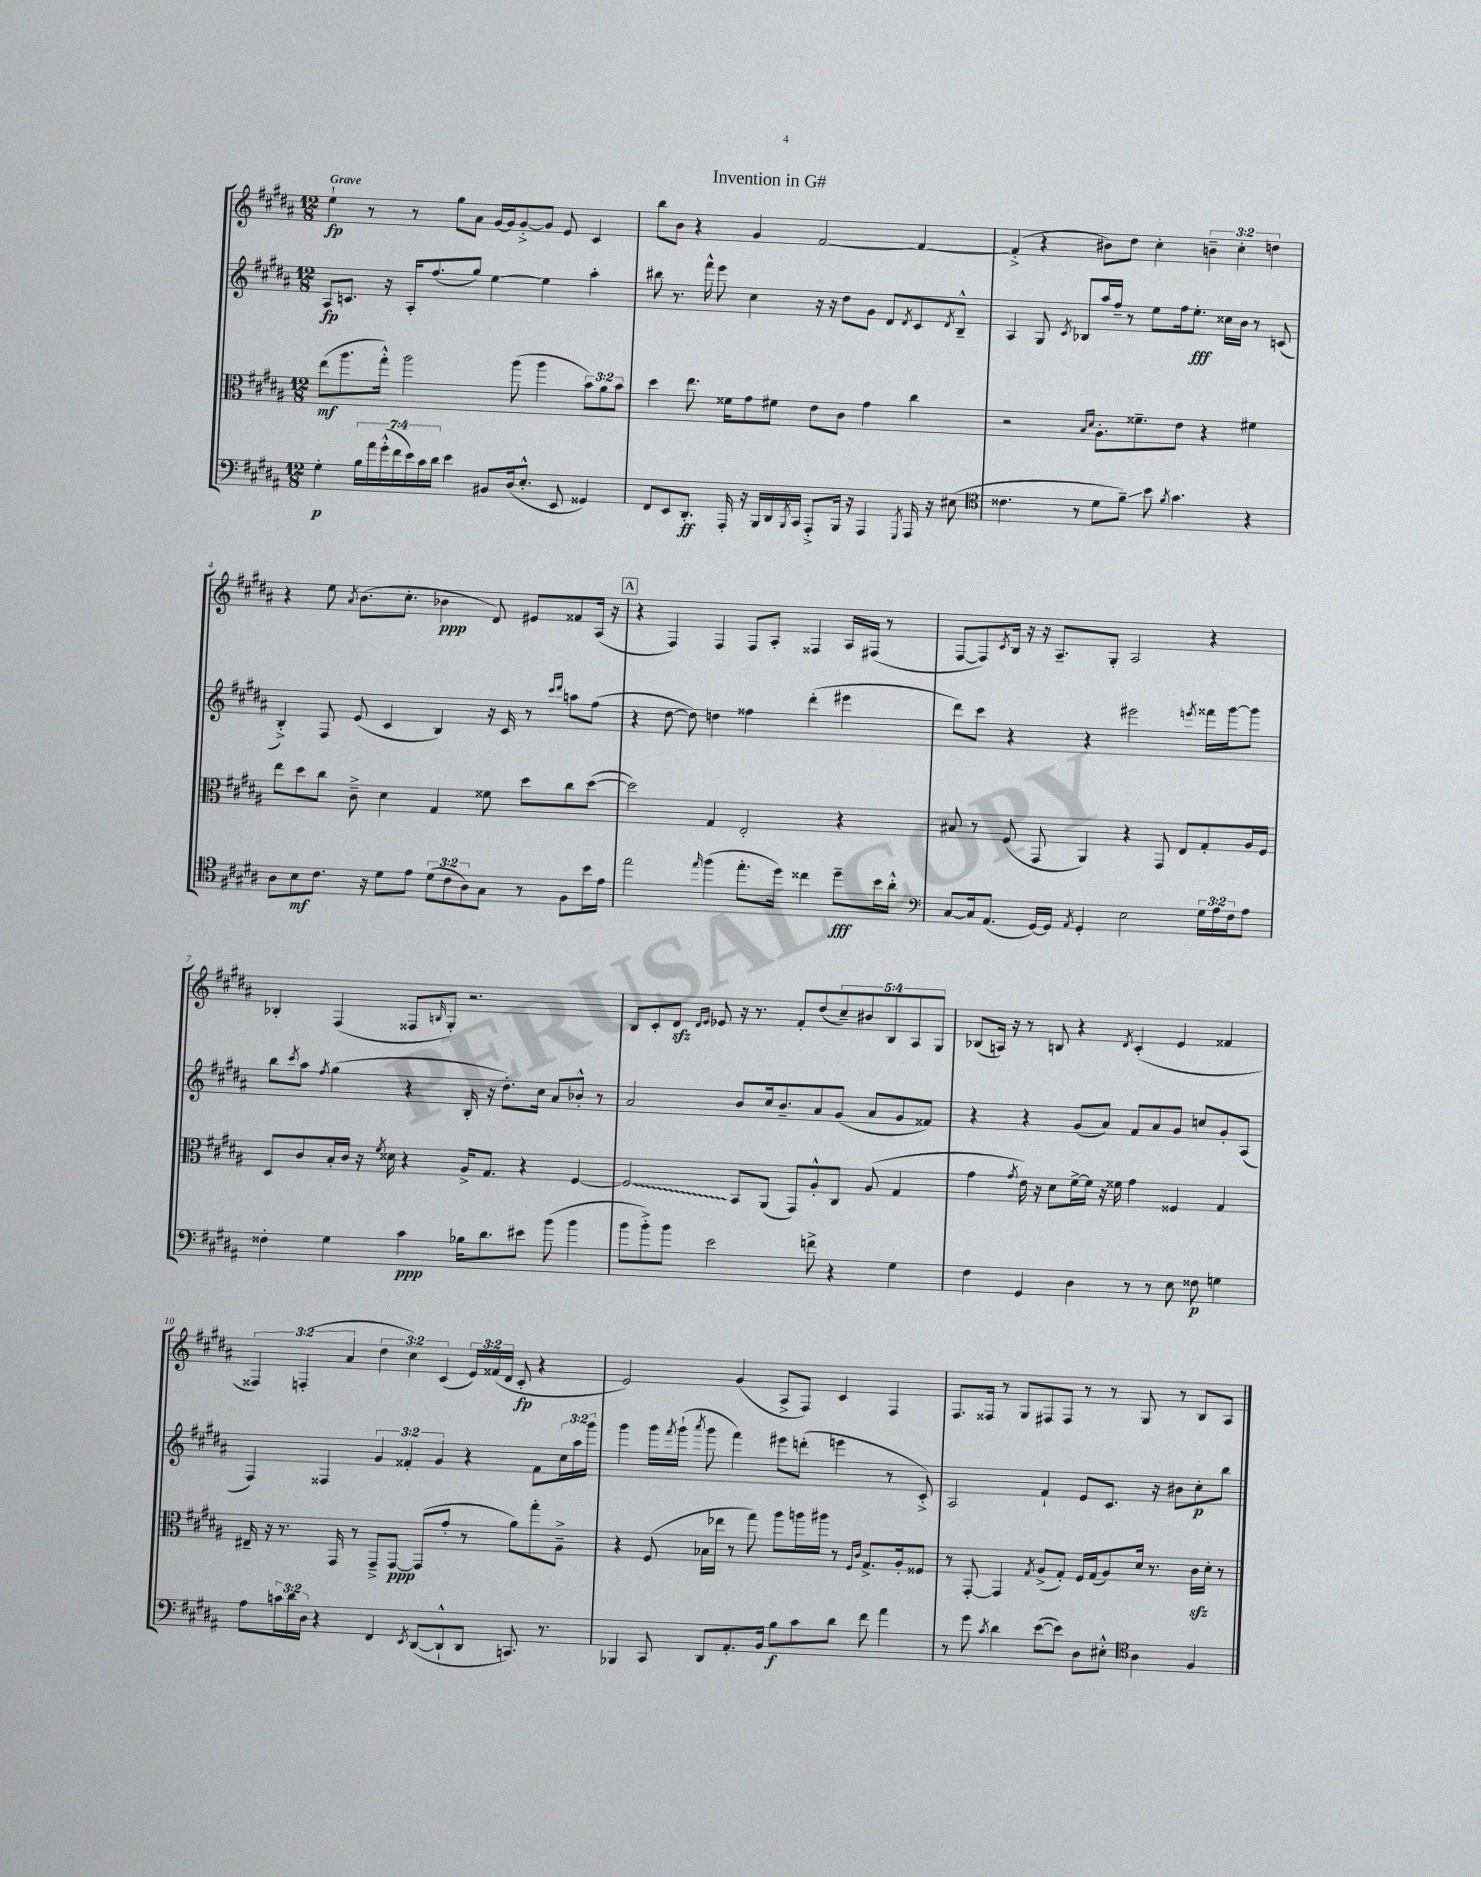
\header { title = "Invention in G#" }
<<
\new StaffGroup <<
\new Staff = "s0" {
    \clef treble \key b \major \numericTimeSignature \time 12/8 \override Staff.TupletNumber.text = #tuplet-number::calc-fraction-text \tempo "Grave"
    e''4-!\fp r8 r8 gis''8 ais'8 gis'16~ gis'16 gis'8~-.-> gis'8 e'8 cis'4 |
    b''8 b'8 r4 gis'4 fis'2~ fis'4~ |
    fis'4-.->( r4 bis'8) dis''8 cis''4-. \tuplet 3/2 { b'4-- cis''4-. d''4 } |
    r4 e''8 \acciaccatura { ais'8 } b'8.( cis''8.-. bes'4\ppp dis'8) eis'8 fisis'8 ais16( r16 |
    \mark \markup { \box "A" } r4 fis4) fis4 fis8 ais8-. fisis4 ais16 fis16( r8 |
    fis8~ fis8) \acciaccatura { cis'8 } b16 r16 r16 ais8.-- gis8-. ais2 r4 |
    bes4-. fis4( fisis8 \grace { b16 } gis8-.) r2. |
    b8 cis'8-. dis'8\sfz \grace { dis'16 e'16 } ees'8 r16 r8. fis'8-. dis''8( \tuplet 5/4 { cis''8--) bis'8 b8 ais8 gis8 } |
    bes8( a16) r16 r8 b8 r4 \acciaccatura { dis'8 } cis'4-.( e'4 fisis'4 |
    \tuplet 3/2 { fisis4) f4-.( ais'4 } \tuplet 3/2 { dis''4 cis''4) cis'4( } \tuplet 3/2 { e'16) fisis'16( dis'16 } cis'8-.\fp r4 |
    e'2) gis'4( ais8-> fis8) cis'4 fis4 |
    fis8. fisis16 r8 gis8 fis8 fis8 r8 r8 gis8 r8 b8 ais8 \bar "|." |
}
\new Staff = "s1" {
    \clef treble \key b \major \numericTimeSignature \time 12/8 \override Staff.TupletNumber.text = #tuplet-number::calc-fraction-text
    ais8\fp c'8. r16 ais16-. fis''8.( gis''8) e''4~ e''4 ais''4-. |
    bis''8 r8. fis'''16-^ e'''8 cis''4 r16 r16 dis''8 gis'8 dis'8 \acciaccatura { dis'8 } cis'8 \acciaccatura { dis'8 } b8---^ |
    ais4 gis8 \acciaccatura { cis'8 } bes8 ais''16 fis''16-- r8 e''8 fis''16 e''8.-.\fff cisis''16 b'16 r8 c'8( |
    b4-.->) fis8 e'8( cis'4 b4) r16 cis'16 r8 \grace { cis'''16 dis'''16 } a''8 fis''8( |
    \mark \markup { \box "A" } r4 dis''8~ dis''8) d''4 fisis''4 dis'''4-.( eis'''4 |
    dis'''8) cis'''8 r4 r4 eis'''2 \acciaccatura { e'''8 } fisis'''16 gis'''16~ gis'''8 |
    b''8 \acciaccatura { cis'''8 } ais''8 \acciaccatura { fis''8 } gis''4( r4 b16-. r16 dis''8.-.) cis''16 ais'8 bes'8-.-^ r8 |
    ais'2 b'8 cis''16 b'8.-- ais'8 gis'8( ais'8 gis'8 fisis'8) |
    r4 r4 gis'8( ais'8) fis'8 ais'8 gis'8 c''8 gis'8-. ais8( |
    fis4) fisis4 \tuplet 3/2 { gis'4 fisis'4-. gis'4 } r4 fisis'8 \tuplet 3/2 { cis''16 ais''16 gis'''16 } |
    gis'''4 gis'''16 \acciaccatura { fis'''8 } gis'''16-!( \acciaccatura { ais'''8 } gis'''8 fis'''4) eis'''8 d'''8-.( e'''4 r8 cis'8-.->) |
    ais2 fis'4-! e'8 cis'8. r16 bis'8 cis''8-.\p b''8 \bar "|." |
}
\new Staff = "s2" {
    \clef alto \key b \major \numericTimeSignature \time 12/8 \override Staff.TupletNumber.text = #tuplet-number::calc-fraction-text
    e''8\mf( ais''8. gis''16-.-^) ais''2 ais''8( ais''4 \tuplet 3/2 { b'8) ais'8 b'8 } |
    dis''4 e''8. fisis'16 gis'8 fis'8 e'8 cis'8 gis'4 cis''4 |
    r2 \grace { b16 dis'16 } ais8.-. fisis'8.-- e'8 r4 fis'4 |
    e''8 dis''8 cis''8 cis'8---> dis'4 gis4 fisis'8 dis''8 cis''8 dis''8~( |
    \mark \markup { \box "A" } dis''2) gis4 e2-. r4 |
    bis8 r8 fis8( gis,8 ais,4) r4 gis,8 e8 gis8-. ais16 fis16 |
    dis8 cis'8 b16-. cis'16 r16 \acciaccatura { fis'8 } disis'16 r4 ais16-> gis8. r4 fis4~ |
    \once \override Glissando.style = #'zigzag fis2\glissando b,8 ais,8( gis,8) ais8-.-^ cis8 ais8( gis4 |
    gis'4 \acciaccatura { gis'8 } e'16) r16 dis'8 fis'16~-> fis'16 r16 fisis'16 gis'4 fisis4 gis4 |
    eis16-- r16 r8. gis,16 r8 gis,8---> gis,8~\ppp gis,8( gis'8-. r8 ais'8) gis''8-. ais8---> |
    r4 fis8( bes16 ees''16 r8 gis''8) ais''8 a''16 ais''16 r8 \grace { fis16 cis'16 } gis8.-> ais16-. fisis8 |
    r8 gis,8~-. gis,4 \acciaccatura { gis8 } ais8->( gis8-.) fis16 gis16( ais8) dis'16 r8. cis'16\sfz dis'16-. r8 \bar "|." |
}
\new Staff = "s3" {
    \clef bass \key b \major \numericTimeSignature \time 12/8 \override Staff.TupletNumber.text = #tuplet-number::calc-fraction-text
    gis4-.\p \tuplet 7/4 { b16 ais'16 gis'16-.-^( fis'16 e'16) cis'16 dis'16 } e'4 bis,8 dis16( e8.-.-^ e,8 gisis,4) |
    fis,8 e,8 dis,8.-.\ff ais,,16-. r16 b,,16 dis,16 \acciaccatura { b,,8 } cis,16 ais,,8-.-> b,,16 r16 ais,,4 \acciaccatura { gis,,8 } ais,,16 r16 eis8( |
    \clef tenor cisis'4. r8 dis'8 fis'8--\glissando) b'8 \acciaccatura { fis'8 } gis'4. r4 |
    ais8 b8\mf cis'8. r16 dis'8 e'8 \tuplet 3/2 { dis'8( cis'8 ais8) } gis8 r8 fis8 b'16 e'16 |
    \mark \markup { \box "A" } e''2 \grace { e''16 } fis''4( e''8.-. dis''16) cisis''4 dis''8--\fff b'16 ais'16-.-^ |
    \clef bass cis8~ cis16 ais,8.( gis,16~) gis,16 \acciaccatura { ais,8 } gis,4-. e2 \tuplet 3/2 { gis16 ais16 fis16 } ais8 |
    fisis4-. gis4 cis'4\ppp bes16 dis'8. eis'8 b'8( b'4 |
    b'8 b'8-.->) b'8 e'2 f'8-> r4 gis4 |
    fis4 gis,4 dis4 r8 r8 e8 fisis8\p g4 |
    ais8 \tuplet 3/2 { c'16 dis'16 dis16 } r4 fis,4 \acciaccatura { e,8 } dis,8~( dis,8-!-^ dis,8 c,8.) r8. |
    bes,,4 cis,8 dis,8 ais,8.-. b,16 b8\f cis'8 dis'8 fis'8 ais'4 |
    r8 gis'8 \acciaccatura { cis'8 } dis'4 e'8~( e'8) dis8 eis8-.-^ \clef tenor ais4 fis4 \bar "|." |
}
>>
>>
